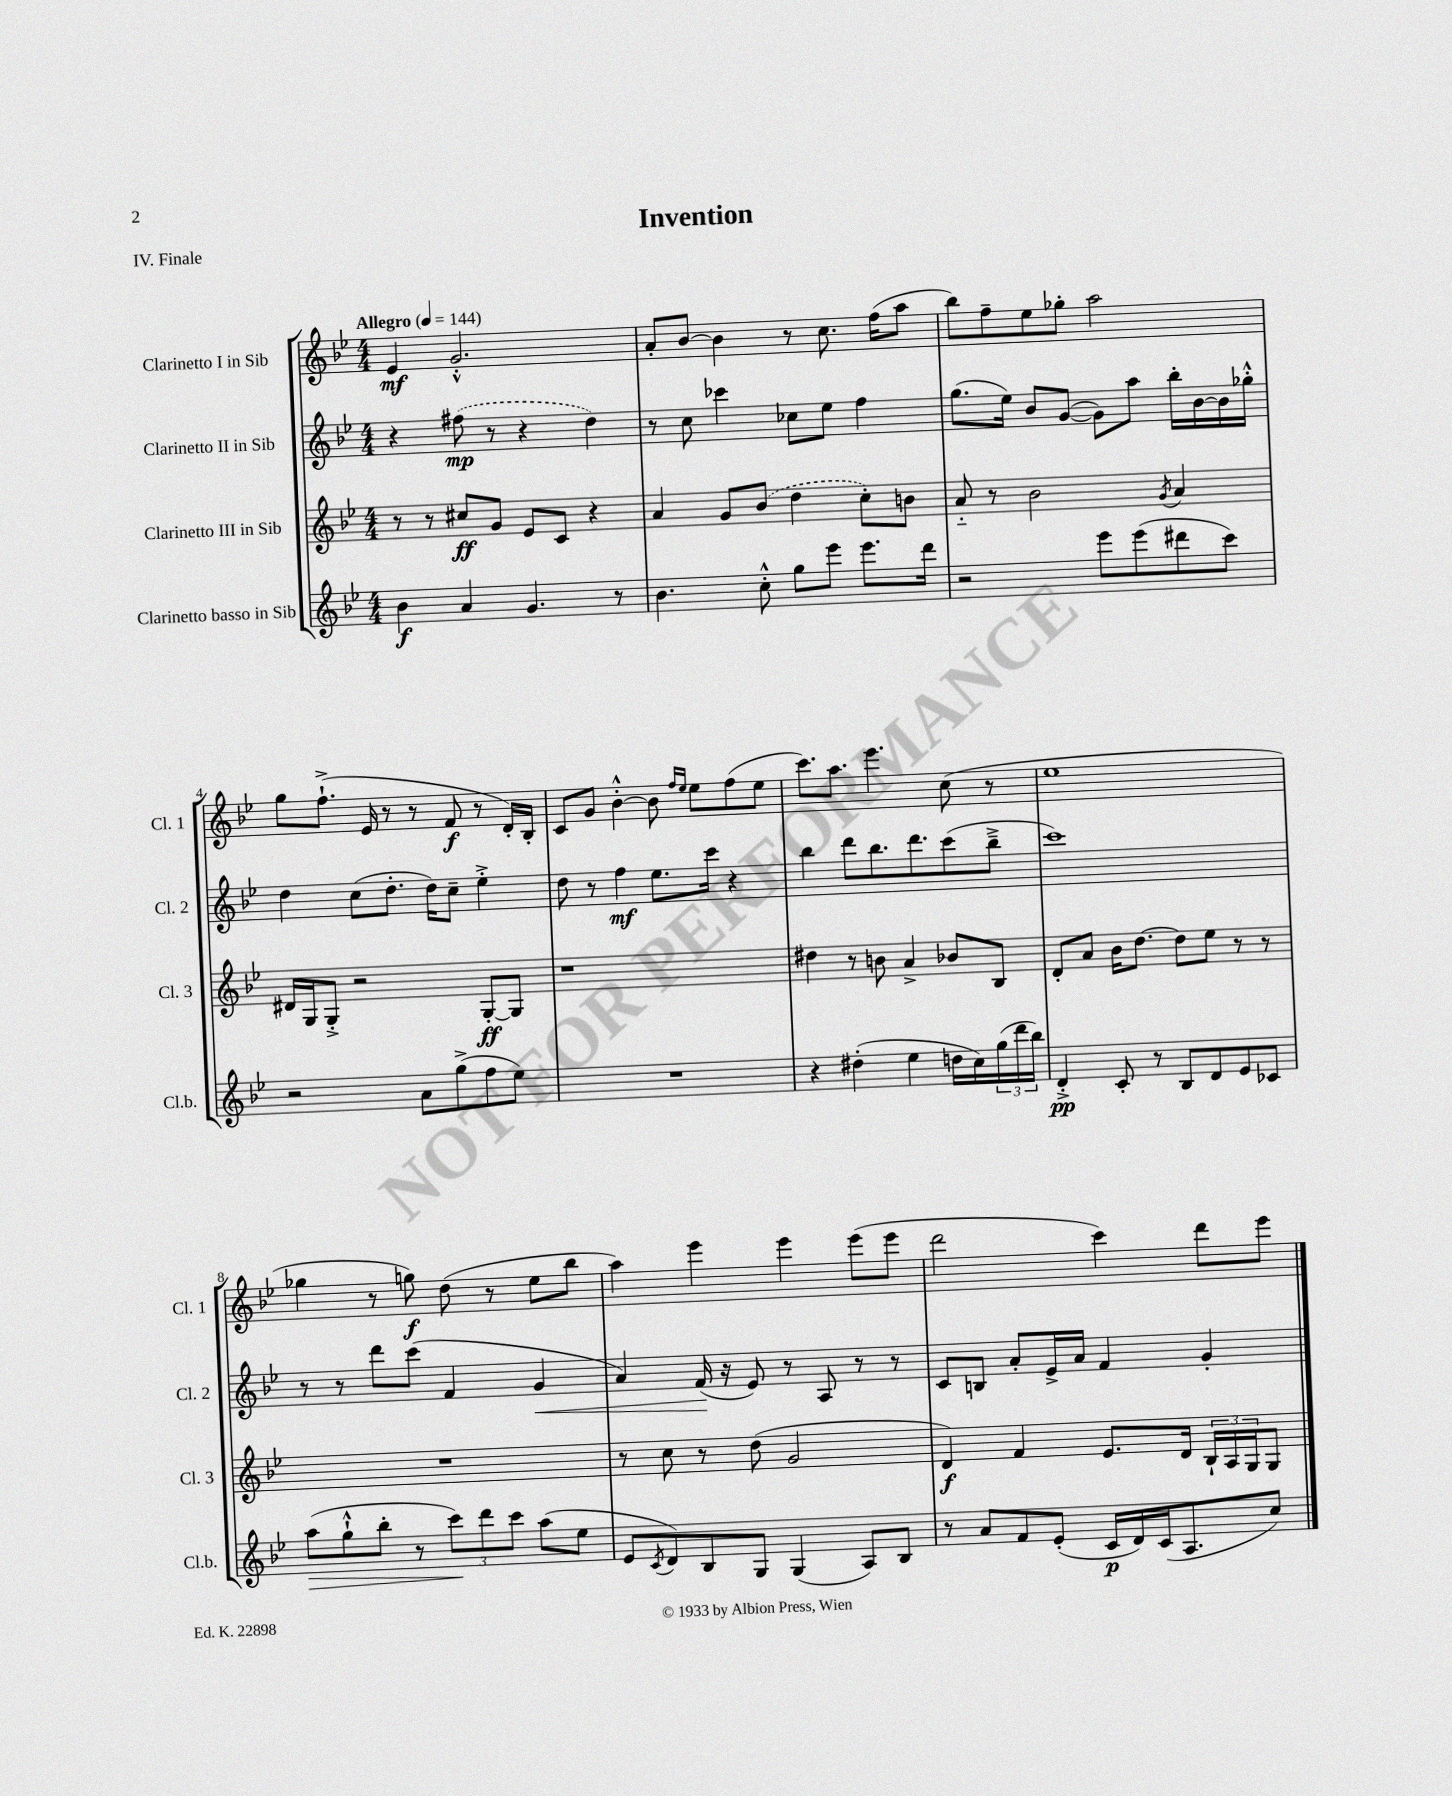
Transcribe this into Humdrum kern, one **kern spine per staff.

**kern	**kern	**kern	**kern
*staff4	*staff3	*staff2	*staff1
*clefG2	*clefG2	*clefG2	*clefG2
*k[b-e-]	*k[b-e-]	*k[b-e-]	*k[b-e-]
*M4/4	*M4/4	*M4/4	*M4/4
*MM144	*MM144	*MM144	*MM144
4b-\	8r	4r	4e-/
.	8r	.	.
4a/	8cc#/L	(8ff#\	2.g'^^/
.	8g/J	8r	.
4.g/	8e-/L	4r	.
.	8c/J	.	.
.	4r	4dd\)	.
8r	.	.	.
=	=	=	=
4.b-\	4a/	8r	8a'/L
.	.	8cc\	[8b-/J
.	8g/L	4ccc-\	4b-\]
8cc'^^\	(8b-/J	.	.
8gg\L	4dd\	8cc-\L	8r
8eee-\J	.	8ee-\J	8.cc\
8.eee-\L	8cc'\L)	4ff\	.
.	.	.	(16ff\LK
.	8b\J	.	8aa\J
16ddd\Jk	.	.	.
=	=	=	=
2r	8a'~/	(8.gg\L	8bb-\L)
.	8r	.	8ff~\
.	.	16ee-\Jk)	.
.	2b-\	8b-/L	8ee-\
.	.	([8g/J	8gg-'\J
8eee-\L	.	8g\]L)	2aa\
(8eee-\	.	8aa\J	.
.	8qg/	.	.
8ddd#\	4a/	16bb-'\LL	.
.	.	[16b-\	.
8ccc\J)	.	16b-\]	.
.	.	16gg-'^^\JJ	.
=	=	=	=
2r	16d#/LL	4dd\	8gg\L
.	16G/J	.	.
.	8G'^/J	.	(8.ff`^\J
.	2r	(8cc\L	.
.	.	.	16e-/
.	.	8.dd'\J	8r
8a\L	.	.	8r
.	.	16dd\LK)	.
(8gg^\	.	8cc~\J	8f/
8ff\	[8G'/L	4ee-'^\	8r
8ee-\J)	8G/]J	.	16d'/LL)
.	.	.	16B-'/JJ
=	=	=	=
1r	1r	8dd\	8c/L
.	.	8r	8g/J
.	.	4ff\	[4b-'^^\
.	.	8.ee-\L	8b-\]
.	.	.	16qqff/LL
.	.	.	16qqee-/JJ
.	.	.	8ee-\L
.	.	16ccc\Jk	.
.	.	4r	(8ff\
.	.	.	8ee-\J
=	=	=	=
4r	4dd#\	4bb-\	8.ccc\L)
.	.	.	8.aa\J
(4dd#'\	8r	8ddd\L	.
.	8b\	8.bb-\	4.eee-\
4ee-\	4a^/	.	.
.	.	8.ddd\	.
16dd\LL	8b-/L	(8ccc\	(8cc\
16cc\)	.	.	.
(24gg\	8B-/J	8bb-~^\J	8r
24ddd\	.	.	.
24bb-\JJ)	.	.	.
=	=	=	=
4d'^/	8d'/L	1ccc)	1ee-
.	8a/J	.	.
8c'/	16b-\LK	.	.
.	[8.dd\J	.	.
8r	.	.	.
8B-/L	8dd\]L	.	.
8d/	8ee-\J	.	.
8e-/	8r	.	.
8c-/J	8r	.	.
=	=	=	=
(8aa\L	1r	8r	4gg-\
8gg`^^\	.	8r	.
8bb-'\J	.	8ddd\L	8r
8r	.	(8ccc\J	8gg\)
12ccc\L)	.	4f/	(8dd\
12ddd\	.	.	.
.	.	.	8r
12ccc\J	.	.	.
(8aa\L	.	4g/	8ee-\L
8ee-\J	.	.	8bb-\J
=	=	=	=
8e-/L	8r	4a/)	4aa\)
8qc/	.	.	.
8d/)	8cc\	.	.
8B-/	8r	(16f/	4eee-\
.	.	16r	.
8G/J	(8dd\	8e-/)	.
(4G/	2g/	8r	4eee-\
.	.	8A/	.
8A/L)	.	8r	(8eee-\L
8B-/J	.	8r	8eee-\J
=	=	=	=
8r	4d/)	8c/L	2ddd\
8a/L	.	8B/J	.
8f/	4f/	8a'/L	.
(8e-'/J	.	16e-^/L	.
.	.	16a/JJ	.
16c/LL	8.e-/L	4f/	4ccc\)
16d/)	.	.	.
(16c/J	.	.	.
8.A/	16d/Jk	.	.
.	24B-`/LL	4g'/	8ddd\L
.	24A/	.	.
.	24G/J	.	.
8cc/J)	8G/J	.	8eee-\J
==	==	==	==
*-	*-	*-	*-
